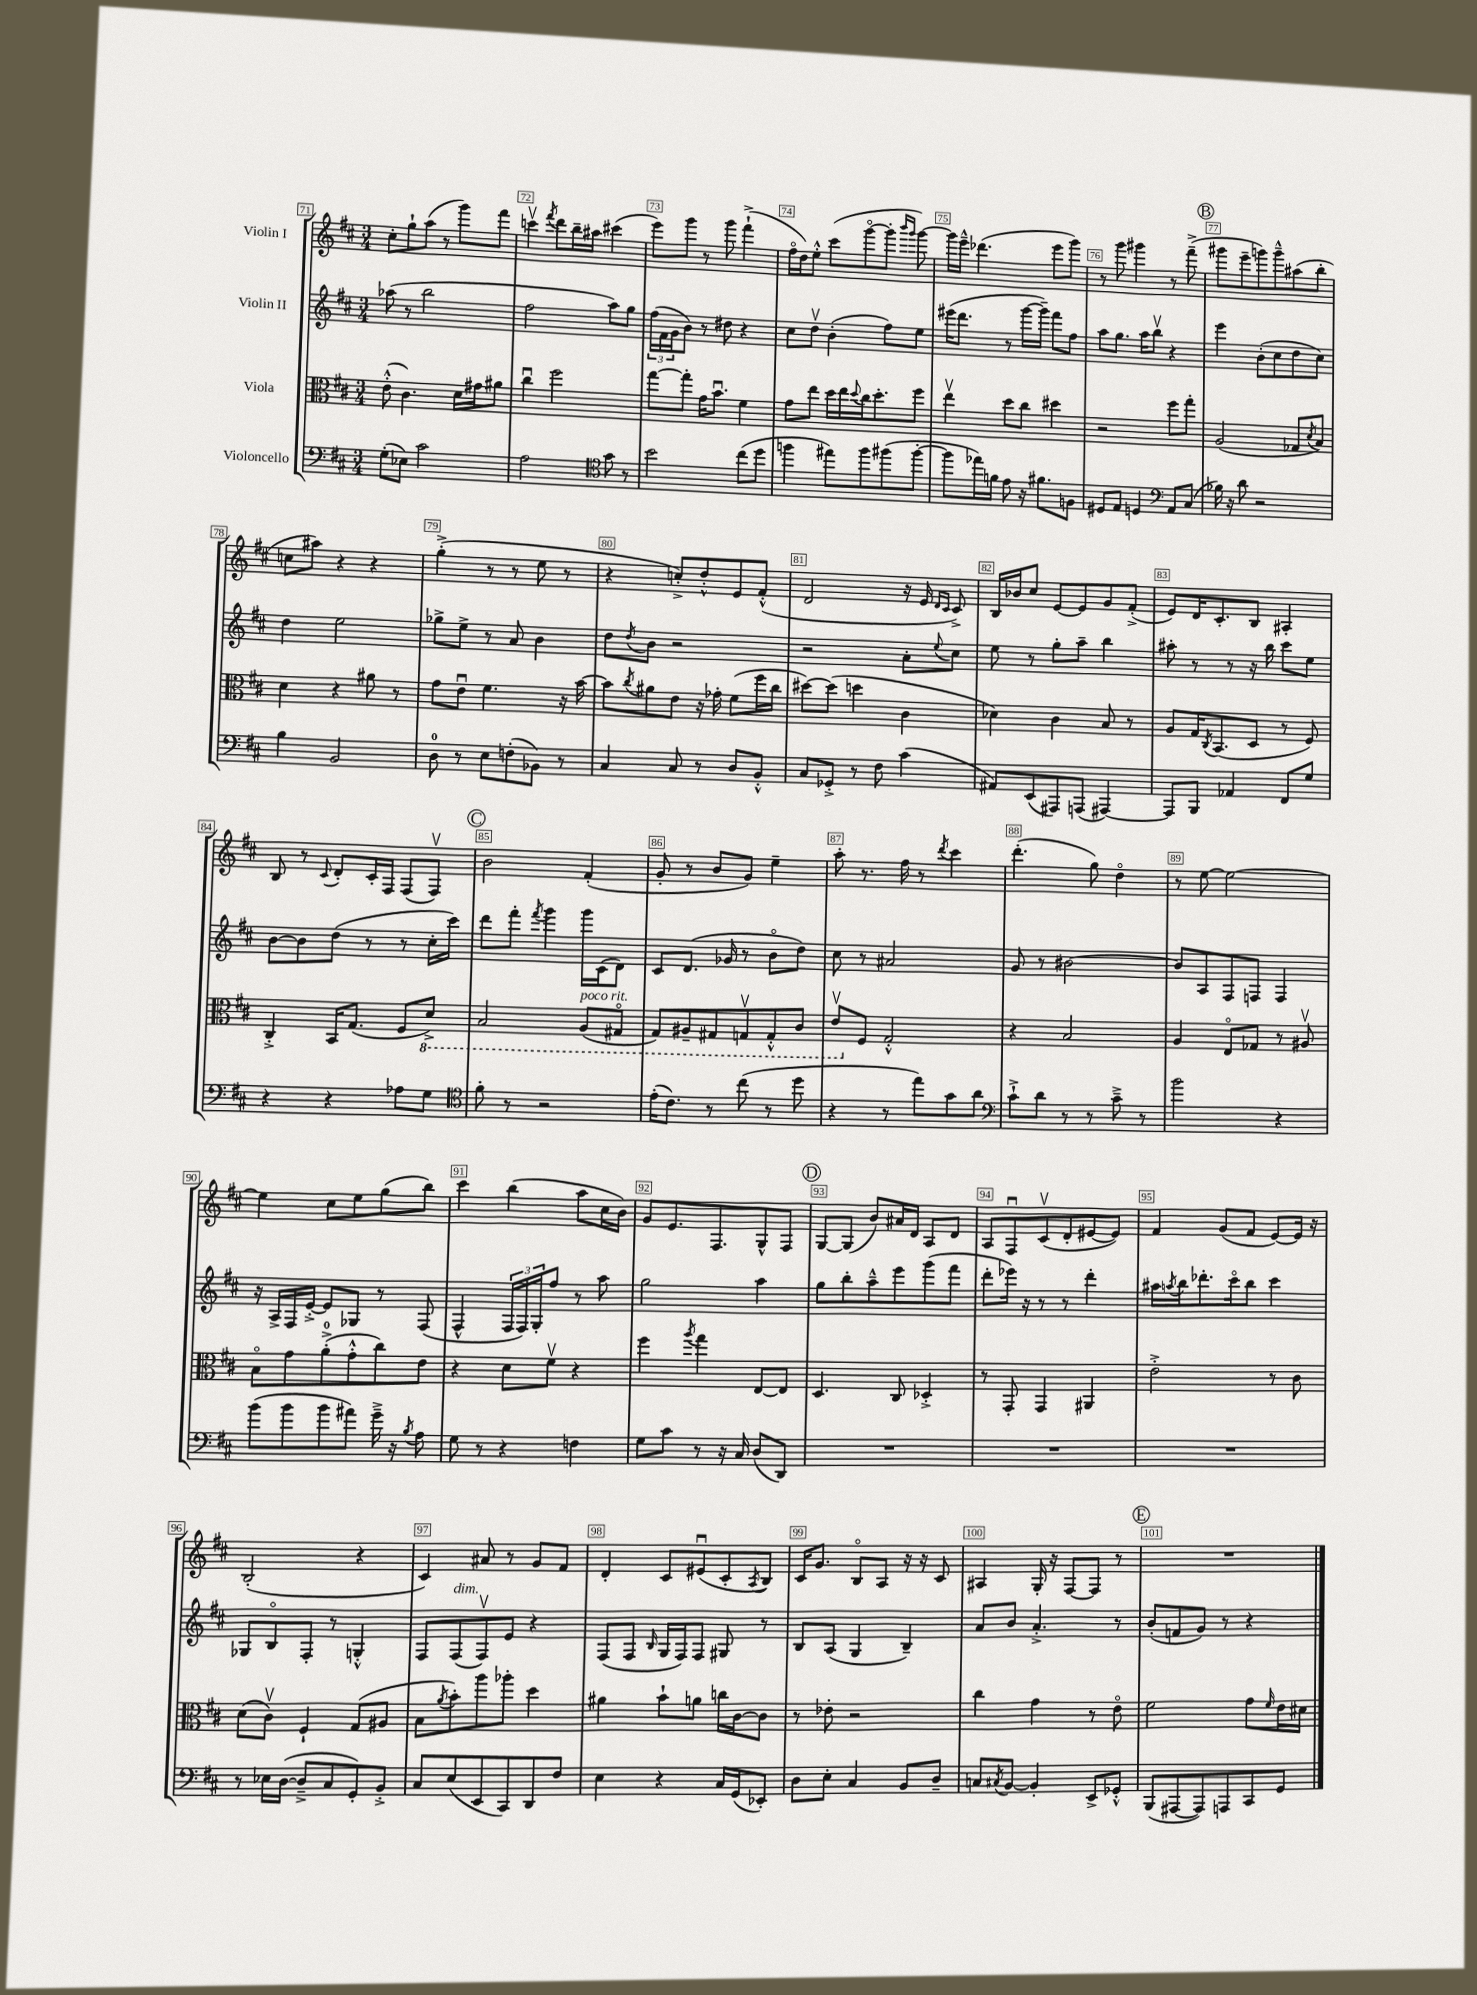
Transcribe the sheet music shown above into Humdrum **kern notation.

**kern	**kern	**kern	**kern
*part4	*part3	*part2	*part1
*staff4	*staff3	*staff2	*staff1
*I"Violoncello	*I"Viola	*I"Violin II	*I"Violin I
*clefF4	*clefC3	*clefG2	*clefG2
*k[f#c#]	*k[f#c#]	*k[f#c#]	*k[f#c#]
*M3/4	*M3/4	*M3/4	*M3/4
=71	=71	=71	=71
(8G'\L	(8e'^^\	(8aa-X\	8cc#'\L
8E-X\J)	4.c#\)	8r	8gg`\
2c#\	.	2bb\	(8aa\J
.	.	.	8r
.	16d\LL	.	8ggg\L)
.	16g#X\J	.	.
.	8a#X\J	.	8fff#\J
=72	=72	=72	=72
2A\	4cc#u\	2ff#\	4cccnv\
.	.	.	8qfff#/
.	2ff#\	.	8ddd\L
.	.	.	16bb~\L
.	.	.	16aa#X\JJ
*clefC4	*	*	*
8g\	.	8aa\L)	(4ccc#X\
8r	.	8gg\J	.
=73	=73	=73	=73
2b\	[8gg\L	(24ff#\LL	8eee\L)
.	.	24f#\	.
.	.	24g\J	.
.	8gg'\J]	8b\J)	8ggg\J
.	16g\KL	8r	8r
.	8.bu\J	.	.
.	.	8dd#X\	8ggg\
(8cc#\L	4f#\	4r	(4fff#`^\
8dd\J	.	.	.
=74	=74	=74	=74
4ffn\	8g\L	8cc#\L	16ff#\LL
.	.	.	16dd\J)
.	8ee\J	8ddv\J	8ee'^^\J
8ee#X\L)	16dd\LL	(4b'\	(8ccc#\L
.	16ee\	.	.
.	8qqdd/	.	.
8ff\	16cc#\J	.	[8ggg\
.	8.dd'\	.	.
(8ff#X\	.	8ff#\L)	8ggg'\J]
.	.	.	16qqbbb/LL
.	.	.	16qqggg/JJ
[8ff#'\J	8ff#\J	8ee\J	[8ggg\)
=75	=75	=75	=75
8ff#\L]	4eev\	(16eee#X\KL	16ggg\LL]
.	.	8.ddd\J	16eee~^^\JJ
16ee-X\L)	.	.	(4.ddd-X\
16fn\JJ	.	.	.
8e\	8dd\L	8r	.
16r	8cc#\J	[16ggg\LL	.
8.f#X\L	.	16ggg~\JJ])	.
.	4dd#X\	8fff#\L	8eee\L
8Fn\J	.	8ff#\J	8ggg\J)
=76	=76	=76	=76
8D#X/L	2r	8aa\L	8r
8E/J	.	8.gg\J	8ggg\
4Dn/	.	.	4ggg#X\
.	.	16aa\KL	.
.	.	8bbv\J	.
*clefF4	*	*	*
8AA/L	8ff#\L	4r	8r
(8C#/J	8gg'\J	.	(8fff#~^\
!!LO:REH:place=s1:t=B
=77	=77	=77	=77
16B-X\)	(2A/	4eee\	8ggg#X\L
16r	.	.	.
8d\	.	.	8eee~\
2r	.	(8b'\L	8gggn\)
.	.	8cc#\	8ggg~^^\
.	8G-X/L	8dd\	(8aa#X\
.	8qd/	.	.
.	8B/J)	8cc#\J)	8bb'\J
!!LO:LB:g=z
=78	=78	=78	=78
4B\	4d\	4dd\	8ccn\L
.	.	.	8aa#X\J)
2BB/	4r	2ee\	4r
.	8a#X\	.	4r
.	8r	.	.
=79	=79	=79	=79
8D\	8g\L	8gg-X^\L	(4gg'^\
8r	8eu\J	8ee^\J	.
8E\L	4.f#\	8r	8r
(8Fn'\	.	8a/	8r
8BB-X\J)	.	4b\	8ee\
8r	16r	.	8r
.	[16b\	.	.
=80	=80	=80	=80
4C#/	8b\L]	8dd\L	4r
.	8qcc#/	8qdd/	.
.	8a#X\	8b\J	.
8C#/	8e\J	2r	8ccn'^/L)
8r	16r	.	8dd'^^/
.	16g-X'\	.	.
8D/L	(8f#\L	.	8e/
8BB'^^/J	16ff#\L	.	(8f#'^^/J
.	16cc#\JJ	.	.
=81	=81	=81	=81
8C#/L	[8dd#X\L)	2r	2d/
8GG-X'^/J	(8dd#\J]	.	.
8r	4ddn\	.	.
8F#\	.	.	.
(4c#\	4c#\	8a'\L	16r
.	.	.	16e/
.	.	.	16qqd/LL
.	.	8qqee/	16qqc#/JJ
.	.	8cc#\J	8c#^/)
=82	=82	=82	=82
8AA#X/L)	4d-X\)	8ee\	16B/LL
.	.	.	16b-X/J
(8EE/	.	8r	8cc#/J
8AAA#X/)	4c#\	8gg'\L	[8e/L
(8AAAn/J	.	8aa~\J	8e/]
[4AAA#X/)	8B/	4bb\	8g/
.	8r	.	(8f#'^/J
=83	=83	=83	=83
8AAA#/L]	8A/L	8aa#X'\	8e/L)
8BBB/J	16G/K	8r	16d/K
.	8qC#/	.	.
.	(8.BB/	.	8.c#'/
4AA-X/	.	8r	.
.	8D/J	16r	8B/J
.	.	16bb\	.
8FF#/L	8r	8ccc#\L	4A#X'/
8G/J	8F#/)	8ee\J	.
!!LO:LB:g=z
=84	=84	=84	=84
4r	4C#'^/	[8b\L	8B/
.	.	8b\]	8r
.	.	.	8qqc#/
4r	16BB/KL	(8dd\J	8d'/L
.	(8.G/J	.	.
.	.	8r	16c#'/L
.	.	.	16F#/JJ
8A-X\L	8F#/L	8r	(8F#/L
*	*8ba	*	*
8G\J	8D^/J)	16cc#'\LL	8F#v/J)
.	.	16ccc#\JJ)	.
!!LO:REH:place=s1:t=C
=85	=85	=85	=85
*clefC4	*	*	*
8f#'\	2BB/	8ddd\L	2b\
8r	.	8fff#'\J	.
.	.	8qfff#/	.
2r	.	4ggg\	.
!	!LO:TX:a:i:t=poco rit.	!	!
.	(8AA/L	16ggg\LL	(4f#'/
.	.	(16c#\J	.
.	8GG#X/J	8d\J)	.
=86	=86	=86	=86
(16e'\KL	8GG/L)	8c#/L	8g'/
8.c#\J)	.	.	.
.	8AA#X~/	(8.d/J	8r
8r	8GG#X/	.	8b/L
.	.	16g-X/	.
(8cc#\	8GGnv/	8r	8g/J)
8r	8GG'^^/	8b\L	4ee~\
8dd\	8C#/J	8dd\J)	.
=87	=87	=87	=87
4r	8Ev/L	8cc#\	8aa'\
*	*X8ba	*	*
.	8F#/J	8r	8.r
8r	2G'^^/	2a#X/	.
.	.	.	16ff#\
8ee\L)	.	.	8r
.	.	.	8qddd/
8g\	.	.	4ccc#\
8a\J	.	.	.
=88	=88	=88	=88
*clefF4	*	*	*
8c#`^\L	4r	8g/	(4.ddd'\
8d\J	.	8r	.
8r	2B/	[2b#X\	.
8r	.	.	8gg\)
8c#~^\	.	.	4dd\
8r	.	.	.
=89	=89	=89	=89
2b\	4A/	8b#/L]	8r
.	.	8A/	[8ee\
.	8E/L	8F#/	2ee\_
.	8G-X/J	8Fn/J	.
4r	8r	4F/	.
.	8A#Xv/	.	.
!!LO:LB:g=z
=90	=90	=90	=90
(8b\L	8B\L	16r	4ee\]
.	.	16A^/LL	.
8b\	8g\	16F#/	.
.	.	[16e'^/JJ	.
8b\	(8a'^\	8e/L]	8cc#\L
8a#X\J)	8g'^^\	8G-X/J	8ee\
16g~^\	8cc#\)	8r	(8gg\
16r	.	.	.
8qB/	.	.	.
8A\	8e\J	(8F#/	8bb\J)
=91	=91	=91	=91
8G\	4r	4F#^^/	4ccc#\
8r	.	.	.
4r	8d\L	24F#/LL	(4bb\
.	.	24F#/)	.
.	.	24G'/J	.
.	8f#v\J	8ff#/J	.
4Fn\	4r	8r	8aa\L
.	.	8aa\	16cc#\L
.	.	.	16b\JJ)
=92	=92	=92	=92
8G\L	4ff#\	2gg\	8g/L
8c#\J	.	.	8.e/
.	8qaa/	.	.
8r	4gg\	.	.
.	.	.	8.F#/
16r	.	.	.
16C#/	.	.	.
(8D/L	[8E/L	4aa\	8G^^/
8DD/J)	8E/J]	.	8F#/J
!!LO:REH:place=s1:t=D
=93	=93	=93	=93
2.r	4.D/	8gg\L	[8G/L
.	.	8bb'\	(8G/J]
.	.	8aa~^^\	8b/L)
.	8C#/	8eee\	16a#X/L
.	.	.	16d/JJ
.	4D-X'^/	(8ggg\	8A/L
.	.	8fff#\J	8d/J
=94	=94	=94	=94
2.r	8r	8ddd'\L	8A/L
.	8GG'/	16eee-X\Jk)	8F#u/
.	.	16r	.
.	4GG/	8r	(8c#v/
.	.	8r	8d'/
.	4AA#X/	4ddd'\	[8e#X/
.	.	.	8e#/J])
=95	=95	=95	=95
2.r	2e'^\	16aa#X\LL	4f#/
.	.	8qaan/	.
.	.	16bb\J	.
.	.	8.ddd-X'\	.
.	.	.	(8g/L
.	.	16ccc#\k	.
.	.	8bb\J	8f#/J
.	8r	4ccc#\	[8e/L)
.	8c#\	.	16e/Jk]
.	.	.	16r
!!LO:LB:g=z
=96	=96	=96	=96
8r	(8d\L	8G-X/L	(2B'/
16E-X\LL	8c#v\J)	8B/	.
([16D\JJ	.	.	.
8D~^/L]	4F#`/	8F#'/J	.
8C#/	.	8r	.
8GG'/)	(8G/L	4Gn'^^/	4r
8BB'^/J	8A#X/J	.	.
=97	=97	=97	=97
8C#/L	8B\L	8F#/L	4c#/)
.	8qa/	.	.
!	!	!LO:TX:a:i:t=dim.	!
(8E/	8b'\)	(8F#/	.
8EE/	8aa\	8F#v/)	8a#X/
8CC#/)	8aa-X'\J	8e/J	8r
8DD/	4dd\	4r	8g/L
8F#/J	.	.	8f#/J
=98	=98	=98	=98
4E\	4a#X\	(8F#/L	4d'/
.	.	8F#/J	.
.	.	16qqB/	.
4r	8b`\L	16G/LL	8c#/L
.	.	16F#/J)	.
.	8an\J	8F#/J	(8e#Xu/
16C#/LL	16ccn\LL	8G#X/	8c#'/
(16GG/J	[16c#\J	.	.
.	.	.	8qA/
8EE-X'/J)	8c#\J]	8r	8B/J)
=99	=99	=99	=99
8D\L	8r	8B/L	16c#/KL
.	.	.	8.g/J
8E'\J	8e-X'\	(8A/J	.
4C#/	2r	4G/	8B/L
.	.	.	8A/J
8BB/L	.	4B~/)	16r
.	.	.	16r
8D~/J	.	.	8c#/
=100	=100	=100	=100
8Cn/L	4cc#\	8a/L	4A#X/
8qC#X/	.	.	.
[8BB/J	.	8b/J	.
4BB'/]	4g\	4.a'^/	16G'/
.	.	.	16r
.	.	.	[8F#/L
8EE^/L	8r	.	8F#/J]
8GG-X'^^/J	8e\	8r	8r
!!LO:REH:place=s1:t=E
=101	=101	=101	=101
(8BBB/L	2f#\	(8b'/L	2.r
[8AAA#X/	.	8fn/	.
8AAA#/])	.	8g/J)	.
8AAAn/	.	8r	.
8CC#/	8g\L	4r	.
.	16qqf#/	.	.
8GG/J	16e\L	.	.
.	16d#X\JJ	.	.
==	==	==	==
*-	*-	*-	*-
